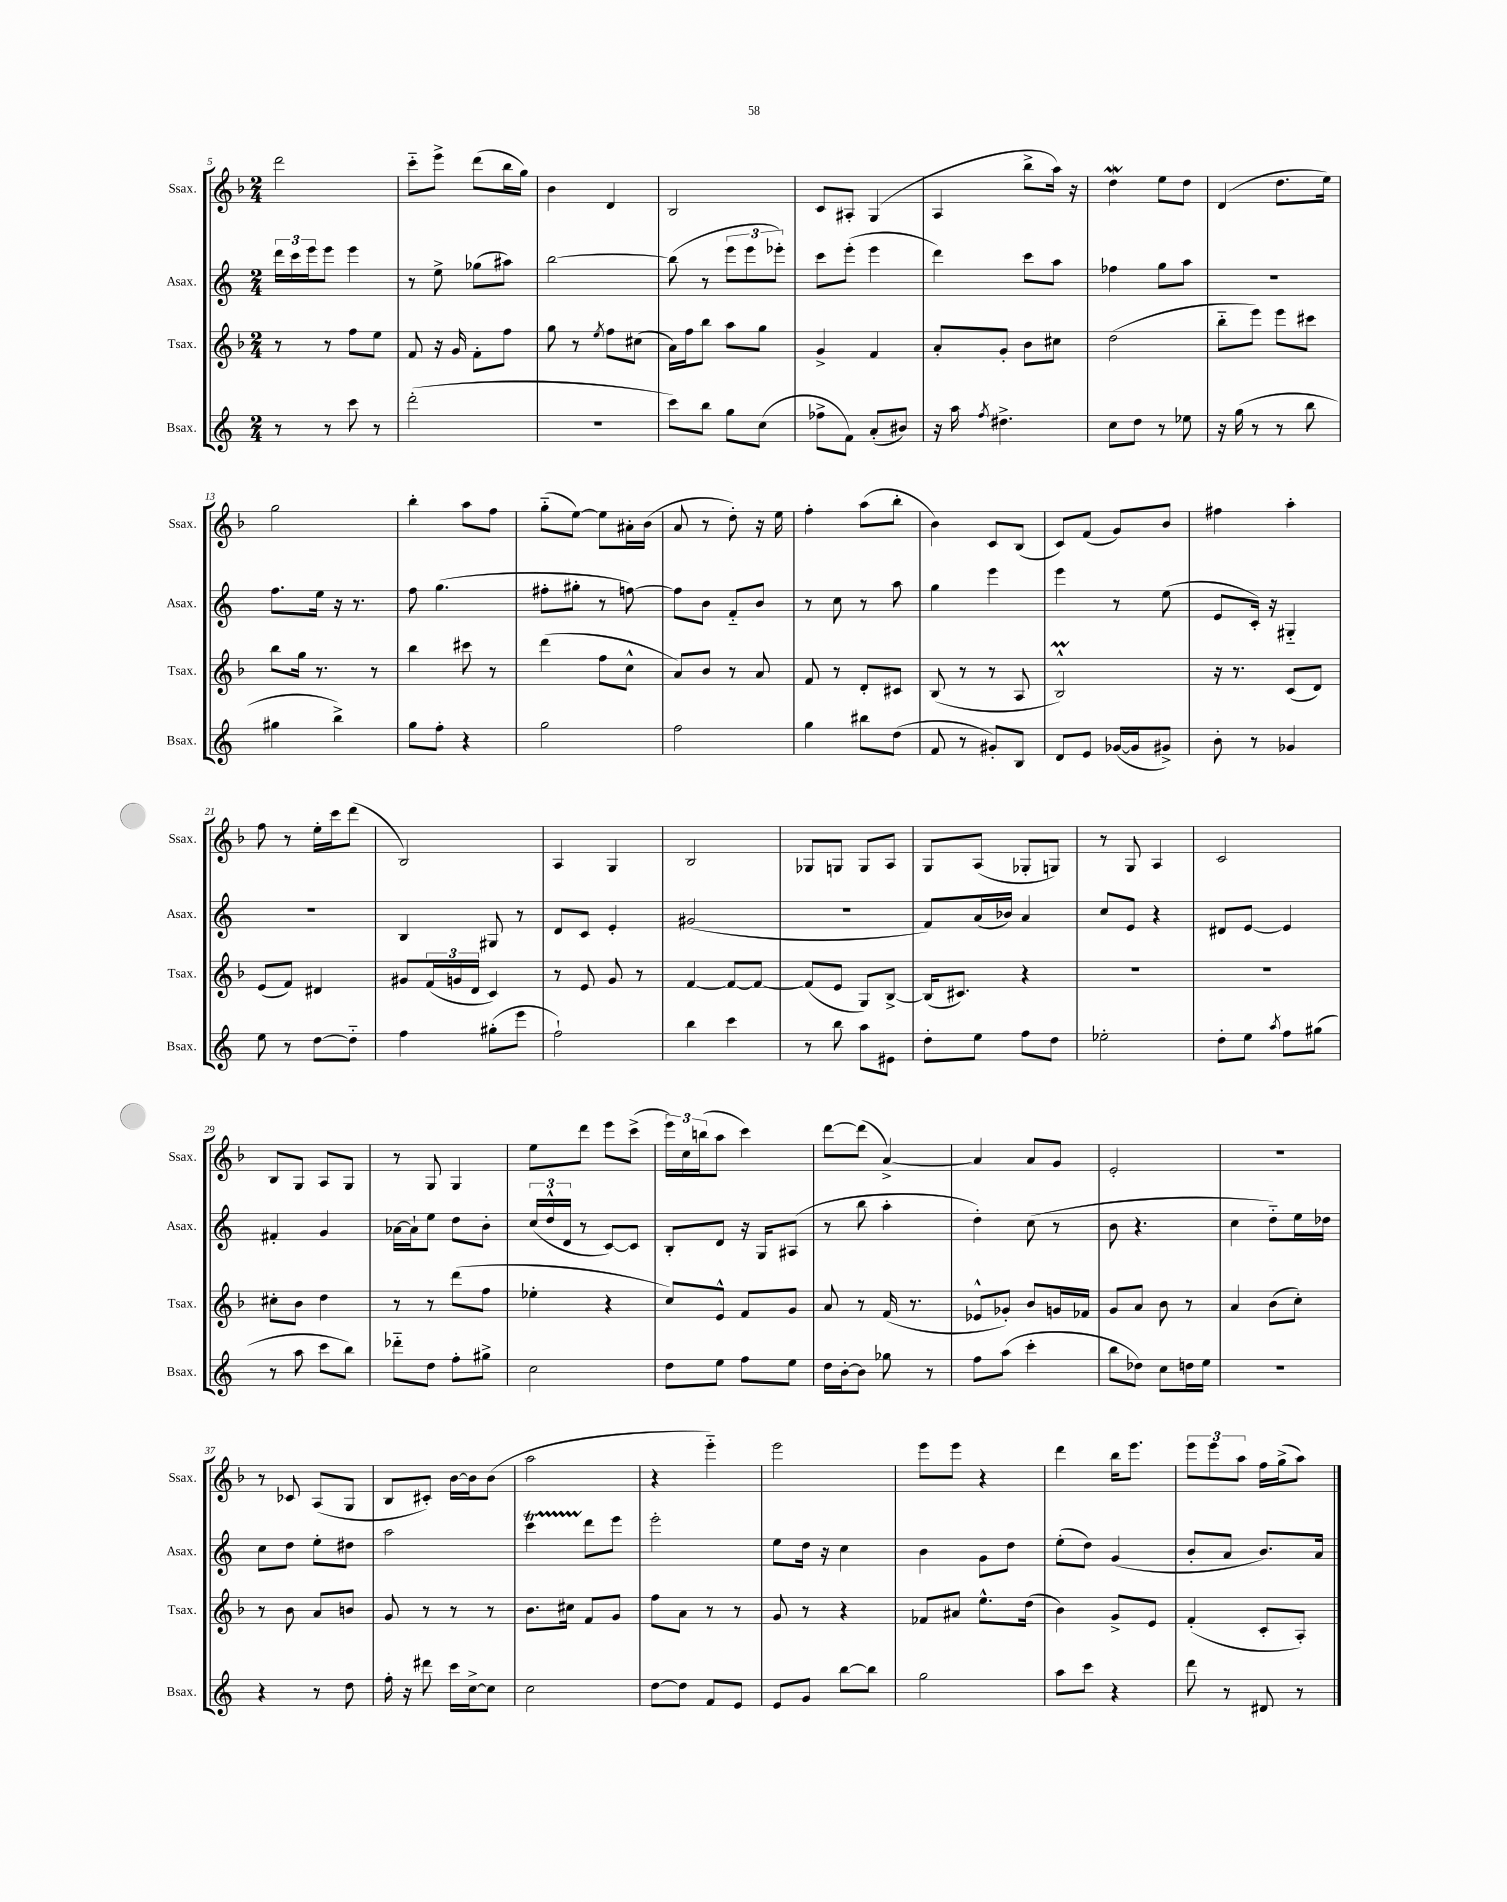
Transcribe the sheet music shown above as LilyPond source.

<<
\new StaffGroup <<
\new Staff = "s0" \with { instrumentName = "Ssax." shortInstrumentName = "Ssax." } {
    \clef treble \key f \major \numericTimeSignature \time 2/4
    d'''2 |
    c'''8-_ e'''8-> d'''8( bes''16 g''16) |
    bes'4 d'4 |
    bes2 |
    c'8 ais8-. g4( |
    a4 bes''8-> a''16) r16 |
    d''4\mordent e''8 d''8 |
    d'4( d''8. e''16) |
    g''2 |
    bes''4-. a''8 f''8 |
    g''8-_( e''8~) e''8 ais'16-. bes'16( |
    a'8 r8 d''8-.) r16 e''16 |
    f''4-. a''8( bes''8-. |
    bes'4) c'8 bes8( |
    c'8) f'8( g'8) bes'8 |
    fis''4 a''4-. |
    f''8 r8 e''16-. c'''16 d'''8( |
    bes2) |
    a4 g4 |
    bes2 |
    ges8 g8 g8 a8 |
    g8 a8( ges8-. g8) |
    r8 g8 a4 |
    c'2 |
    bes8 g8 a8 g8 |
    r8 g8 g4 |
    e''8 d'''8 e'''8 c'''8->( |
    \tuplet 3/2 { e'''16) c''16 b''16( } a''8 c'''4) |
    d'''8~ d'''8( a'4~->) |
    a'4 a'8 g'8 |
    e'2-. |
    R2 |
    r8 ces'8 a8( g8 |
    bes8 cis'8-.) bes'16~ bes'16 bes'8( |
    a''2 |
    r4 e'''4-_) |
    e'''2 |
    e'''8 e'''8 r4 |
    d'''4 bes''16 e'''8. |
    \tuplet 3/2 { e'''8 e'''8 a''8 } f''16 g''16->( a''8) \bar "|." |
}
\new Staff = "s1" \with { instrumentName = "Asax." shortInstrumentName = "Asax." } {
    \clef treble \key c \major \numericTimeSignature \time 2/4
    \tuplet 3/2 { d'''16 c'''16 e'''16 } e'''8 e'''4 |
    r8 e''8-> ges''8( ais''8) |
    b''2~ |
    b''8( r8 \tuplet 3/2 { e'''8 e'''8 ees'''8-.) } |
    c'''8 e'''8-.( e'''4 |
    d'''4) c'''8 a''8 |
    fes''4 g''8 a''8 |
    R2 |
    f''8. e''16 r16 r8. |
    f''8 g''4.( |
    fis''8-. gis''8-. r8 f''8~) |
    f''8 b'8 f'8-_ b'8 |
    r8 c''8 r8 a''8 |
    g''4 e'''4 |
    e'''4 r8 e''8( |
    e'8 c'16-.) r16 gis4-_ |
    R2 |
    b4 gis8 r8 |
    d'8 c'8 e'4-. |
    gis'2( |
    r2 |
    f'8) a'16( bes'16) a'4 |
    c''8 e'8 r4 |
    dis'8 e'8~ e'4 |
    fis'4-. g'4 |
    aes'16~ aes'16-! e''8 d''8 b'8-. |
    \tuplet 3/2 { c''16( d''16-^ d'16 } r8 c'8~) c'8 |
    b8-. d'8 r16 g16 ais8( |
    r8 b''8 a''4-. |
    d''4-.) c''8( r8 |
    b'8 r4. |
    c''4 d''8-_) e''16 des''16 |
    c''8 d''8 e''8-. dis''8 |
    a''2 |
    c'''4\startTrillSpan d'''8\stopTrillSpan e'''8 |
    e'''2-. |
    e''8 d''16 r16 c''4 |
    b'4 g'8 d''8 |
    e''8-.( d''8) g'4( |
    b'8-. a'8 b'8.) a'16 \bar "|." |
}
\new Staff = "s2" \with { instrumentName = "Tsax." shortInstrumentName = "Tsax." } {
    \clef treble \key f \major \numericTimeSignature \time 2/4
    r8 r8 f''8 e''8 |
    f'8 r16 g'16 f'8-. f''8 |
    g''8 r8 \acciaccatura { e''8 } f''8 cis''8( |
    a'16) f''16 bes''8 a''8 g''8 |
    g'4-> f'4 |
    a'8-. g'8-. bes'8 cis''8 |
    d''2( |
    bes''8-_ e'''8) e'''8 cis'''8 |
    bes''8 g''16 r8. r8 |
    bes''4 cis'''8 r8 |
    d'''4( f''8 c''8-^ |
    a'8) bes'8 r8 a'8 |
    f'8 r8 d'8-. cis'8 |
    bes8( r8 r8 a8 |
    bes2-^\prall) |
    r16 r8. c'8( d'8) |
    e'8( f'8) dis'4 |
    gis'8 \tuplet 3/2 { f'16( g'16 d'16 } c'4) |
    r8 e'8 g'8 r8 |
    f'4~ f'8~ f'8~ |
    f'8( e'8 g8) bes8~-> |
    bes16( cis'8.) r4 |
    R2 |
    R2 |
    cis''8-. bes'8 d''4 |
    r8 r8 d'''8( f''8 |
    ees''4-. r4 |
    c''8) e'8-^ f'8 g'8 |
    a'8 r8 f'16( r8. |
    ees'8-^ ges'8-.) bes'8 g'16 fes'16 |
    g'8 a'8 bes'8 r8 |
    a'4 bes'8( c''8-.) |
    r8 bes'8 a'8 b'8 |
    g'8 r8 r8 r8 |
    bes'8. cis''16 f'8 g'8 |
    f''8 a'8 r8 r8 |
    g'8 r8 r4 |
    fes'8 ais'8 e''8.-^ d''16( |
    bes'4) g'8-> e'8 |
    f'4-.( c'8-. a8-.) \bar "|." |
}
\new Staff = "s3" \with { instrumentName = "Bsax." shortInstrumentName = "Bsax." } {
    \clef treble \key c \major \numericTimeSignature \time 2/4
    r8 r8 c'''8 r8 |
    d'''2-.( |
    r2 |
    c'''8) b''8 g''8 c''8( |
    fes''8-> f'8) a'8-.( bis'8) |
    r16 a''16 \acciaccatura { f''8 } dis''4.-> |
    c''8 d''8 r8 ees''8 |
    r16 g''16( r8 r8 b''8 |
    gis''4 b''4->) |
    g''8 f''8-. r4 |
    g''2 |
    f''2 |
    g''4 bis''8 d''8( |
    f'8 r8 gis'8-.) b8 |
    d'8 e'8 ges'16~( ges'16 gis'8->) |
    b'8-. r8 ges'4 |
    e''8 r8 d''8~ d''8-_ |
    f''4 gis''8-.( e'''8 |
    f''2-!) |
    b''4 c'''4 |
    r8 b''8 a''8 eis'8 |
    d''8-. e''8 f''8 d''8 |
    ees''2-. |
    d''8-. e''8 \acciaccatura { a''8 } f''8 gis''8( |
    r8 a''8 c'''8 b''8) |
    des'''8-_ d''8 f''8-. gis''8-> |
    c''2 |
    d''8 e''8 f''8 e''8 |
    d''16 b'16~-. b'8 ges''8 r8 |
    f''8 a''8( c'''4-. |
    b''8 des''8) c''8 d''16 e''16 |
    R2 |
    r4 r8 d''8 |
    f''16-. r16 dis'''8 c'''16 c''16~-> c''8 |
    c''2 |
    d''8~ d''8 f'8 e'8 |
    e'8 g'8 b''8~ b''8 |
    g''2 |
    a''8 c'''8 r4 |
    d'''8 r8 dis'8 r8 \bar "|." |
}
>>
>>
\layout { \context { \Score currentBarNumber = #5 } }
